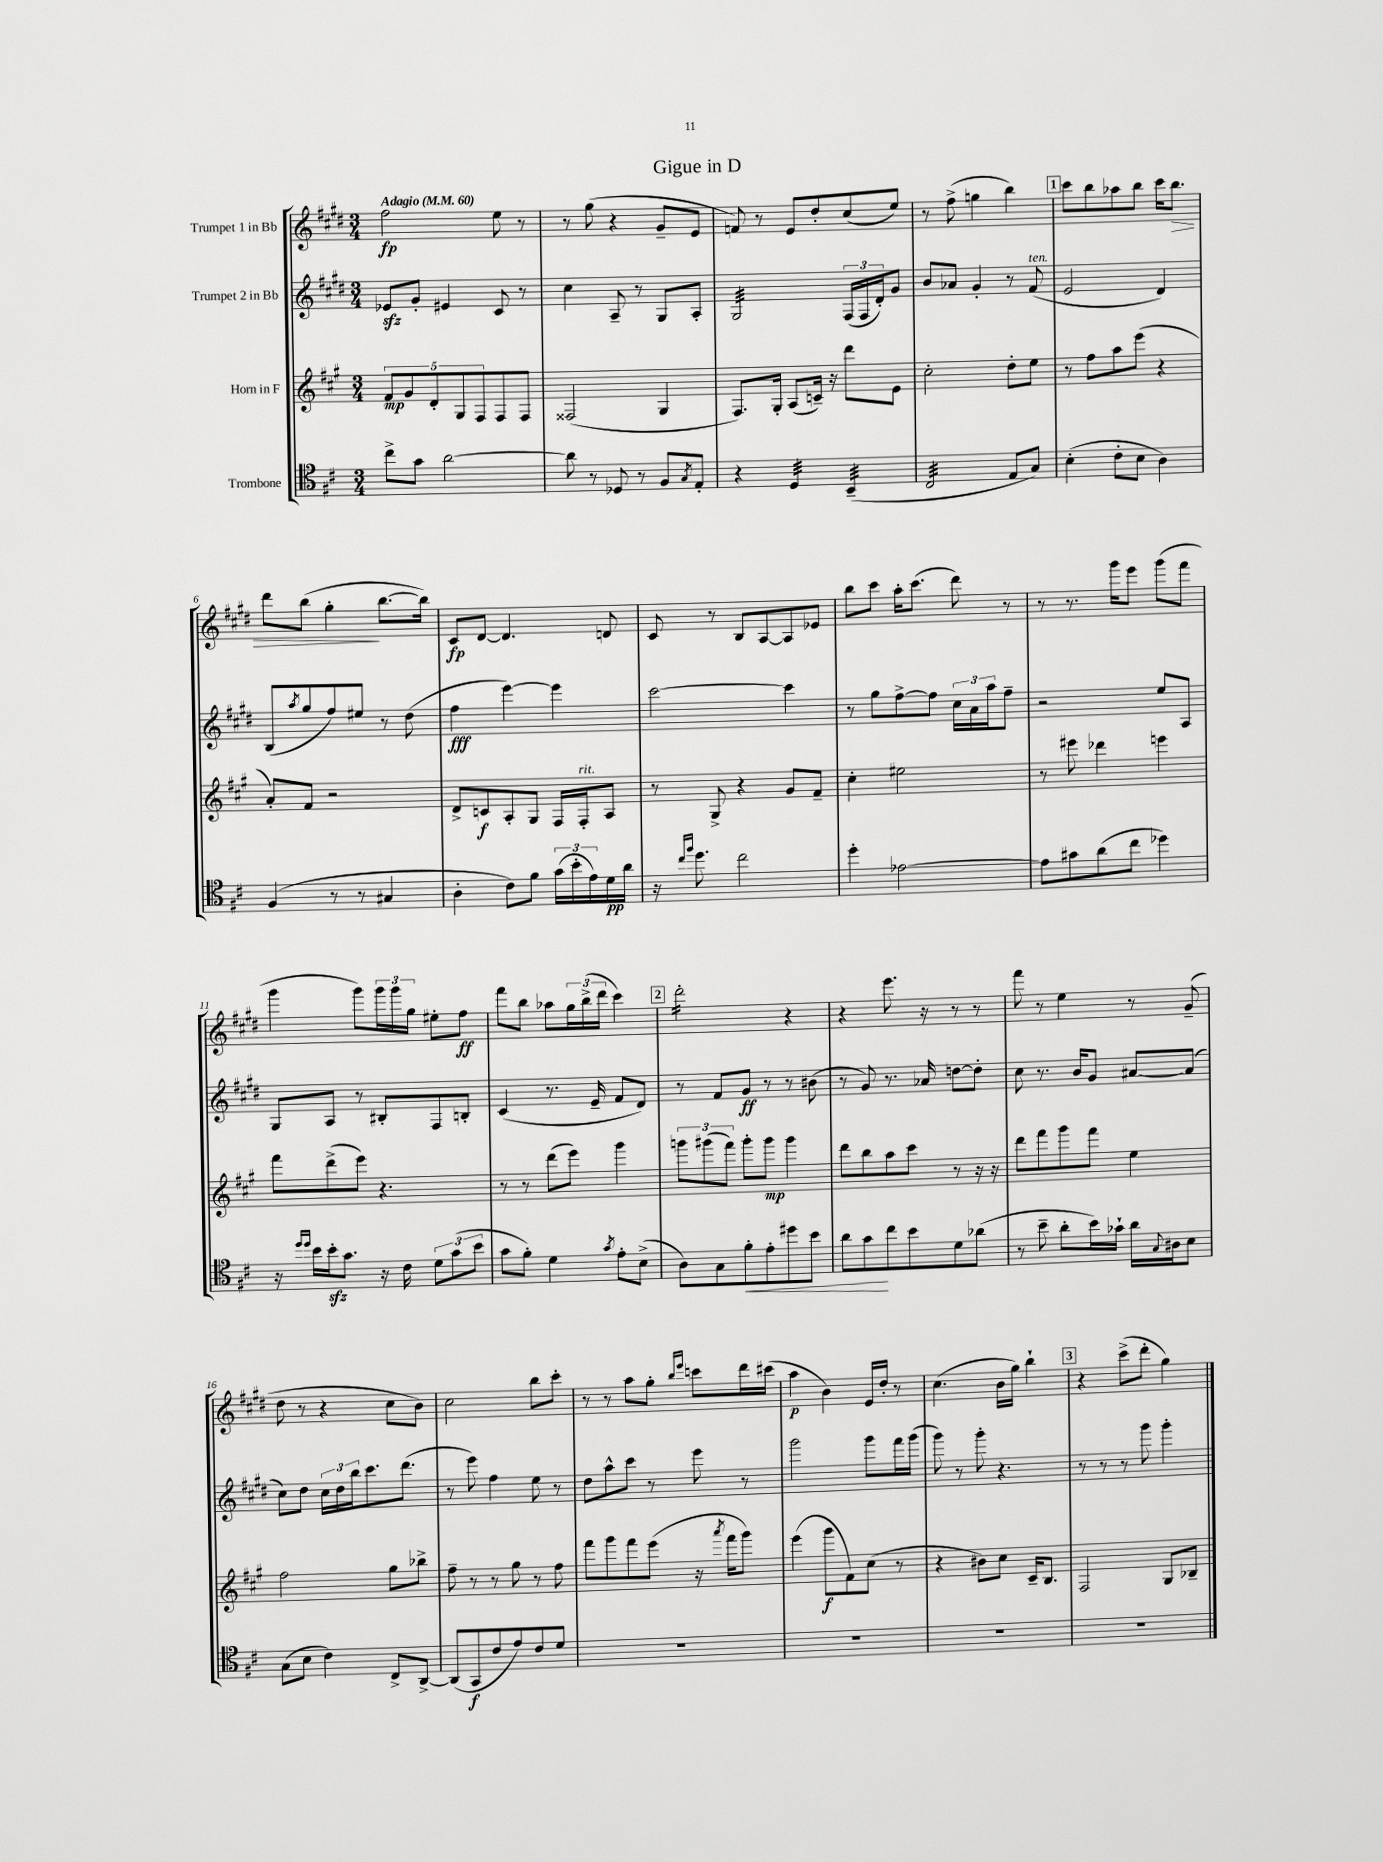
\header { title = "Gigue in D" }
<<
\new StaffGroup <<
\new Staff = "s0" \with { instrumentName = "Trumpet 1 in Bb" } {
    \clef treble \key e \major \numericTimeSignature \time 3/4 \tempo "Adagio" 4 = 60
    fis''2\fp e''8 r8 |
    r8 gis''8( r4 gis'8-- e'8 |
    f'8) r8 e'8 dis''8-. cis''8( e''8) |
    r8 fis''8->( g''4 b''4) |
    \mark \markup { \box "1" } cis'''8 b''8 aes''8 b''8 cis'''16 b''8.\> |
    dis'''8 b''8( gis''4-.\! b''8.~ b''16) |
    cis'8\fp dis'8~ dis'4. d'8 |
    cis'8 r8 b8 a8~ a8 ees'8 |
    b''8 cis'''8 a''16-. cis'''8.( dis'''8) r8 |
    r8 r8. gis'''16 e'''8 gis'''8( fis'''8 |
    gis'''4 gis'''8) \tuplet 3/2 { gis'''16 gis'''16 gis''16 } eis''8-. fis''8\ff |
    fis'''8 b''8 aes''8 \tuplet 3/2 { gis''16 b''16->( dis'''16 } cis'''4) |
    \mark \markup { \box "2" } dis'''2:16-. r4 |
    r4 e'''8. r16 r8 r8 |
    fis'''8 r8 e''4 r8 gis'8--( |
    dis''8 r8 r4 cis''8 b'8) |
    cis''2 b''8 cis'''8-. |
    r8 r8 a''8 gis''8-. \grace { b''16 e'''16 } c'''8 dis'''16 cis'''16( |
    a''4\p b'4) e'16 dis''16-. r8 |
    cis''4.( b'16 gis''16) b''4-! |
    \mark \markup { \box "3" } r4 cis'''8->( dis'''8-. gis''4) \bar "|." |
}
\new Staff = "s1" \with { instrumentName = "Trumpet 2 in Bb" } {
    \clef treble \key e \major \numericTimeSignature \time 3/4
    ees'8\sfz gis'8-. eis'4 cis'8 r8 |
    cis''4 a8-- r8 gis8 a8-. |
    gis2:32 \tuplet 3/2 { fis16( fis16 dis'16-.) } gis'8 |
    b'8 aes'8 gis'4-. r8 fis'8^\markup { \italic "ten." }( |
    \mark \markup { \box "1" } e'2 dis'4) |
    b8( \acciaccatura { a''8 } gis''8 fis''8) eis''8 r8 dis''8( |
    fis''4\fff e'''4~) e'''4 |
    cis'''2~ cis'''4 |
    r8 gis''8 fis''8~-> fis''8 \tuplet 3/2 { cis''16 a'16 a''16 } fis''8-- |
    r2 e''8 a8 |
    gis8 a8 r8 bis8-. fis8 b8-. |
    cis'4( r8. e'16-- fis'8 dis'8) |
    \mark \markup { \box "2" } r8 fis'8 gis'8\ff r8 r8 bis'8( |
    r8 gis'8) r8. aes'16 d''8~ d''8-. |
    cis''8 r8. b'16 gis'8 ais'8~ ais'8( |
    cis''8) dis''8 \tuplet 3/2 { cis''16 dis''16 b''16 } cis'''8. dis'''8.( |
    r8 e'''8) fis''4 e''8 r8 |
    dis''8 a''8-^ cis'''8 r8 e'''8 r8 |
    gis'''2 gis'''8 fis'''16 gis'''16( |
    gis'''8) r8 gis'''8-. r4. |
    \mark \markup { \box "3" } r8 r8 r8 gis'''8 gis'''4-. \bar "|." |
}
\new Staff = "s2" \with { instrumentName = "Horn in F" } {
    \clef treble \key a \major \numericTimeSignature \time 3/4
    \tuplet 5/4 { fis'8\mp gis'8 d'8-. gis8 fis8 } fis8 fis8 |
    fisis2( gis4 |
    fis8.) gis16-. a8( c'16--) r16 d'''8 e'8 |
    cis''2-. d''8-. e''8 |
    \mark \markup { \box "1" } r8 fis''8 a''8 e'''8( r4 |
    a'8-.) fis'8 r2 |
    d'8-> c'8\f a8-. gis8 fis16 fis16-.^\markup { \italic "rit." } a8 |
    r8 gis8-> r4 gis'8 fis'8-- |
    cis''4-. eis''2 |
    r8 eis'''8 des'''4 e'''4 |
    fis'''8 d'''8->( e'''8) r4. |
    r8 r8 d'''8( e'''8) gis'''4 |
    \mark \markup { \box "2" } \tuplet 3/2 { g'''8 gis'''8( fis'''8) } gis'''8-. gis'''8\mp gis'''4 |
    d'''8 b''8 a''8 cis'''8 r8 r16 r16 |
    d'''8 fis'''8 gis'''8 fis'''8 e''4 |
    fis''2 gis''8 bes''8-> |
    fis''8-- r8 r8 gis''8 r8 fis''8 |
    fis'''8 gis'''8 fis'''8 e'''8( r16 \acciaccatura { a'''8 } fis'''16 gis'''8) |
    e'''4( gis'''8\f fis'8) cis''8( r8 |
    r4 bis'8) cis''8 cis'16-- b8. |
    \mark \markup { \box "3" } fis2 gis8 bes8-- \bar "|." |
}
\new Staff = "s3" \with { instrumentName = "Trombone" } {
    \clef tenor \key d \major \numericTimeSignature \time 3/4
    cis''8-> g'8 a'2~ |
    a'8 r8 des8 r8 fis8 \acciaccatura { g8 } e8-. |
    r4 d4:32 b,4:32--( |
    cis2:32 e8 g8) |
    \mark \markup { \box "1" } b4-.( cis'8-. b8 a4) |
    fis4( r8 r8 gis4 |
    a4-. cis'8) fis'8 \tuplet 3/2 { g'16( b'16-. e'16) } d'16\pp a'16 |
    r16 \grace { cis''16 fis''16 } d''8. cis''2 |
    d''4-. ees'2~ |
    ees'8 gis'8 a'8( cis''8 des''4) |
    r16 \grace { d''16 d''16 } b'16 b'16-.\sfz g'8. r16 cis'16 \tuplet 3/2 { d'8 g'8( b'8 } |
    g'8 fis'8-.) d'4 \acciaccatura { g'8 } e'8-. b8->( |
    \mark \markup { \box "2" } a8) g8 fis'8-.\< e'8-. dis''8 b'8 |
    a'8 g'8\! cis''8 b'8 d'8 aes'8( |
    r8 b'8-- a'8-. b'16) ges'16-! a'16 \appoggiatura { g8 } ais16 b8 |
    g8( b8 cis'4) cis8-> a,8~-> |
    a,8( g,8\f cis'8 e'8) cis'8 d'8 |
    R2. |
    R2. |
    R2. |
    \mark \markup { \box "3" } R2. \bar "|." |
}
>>
>>
